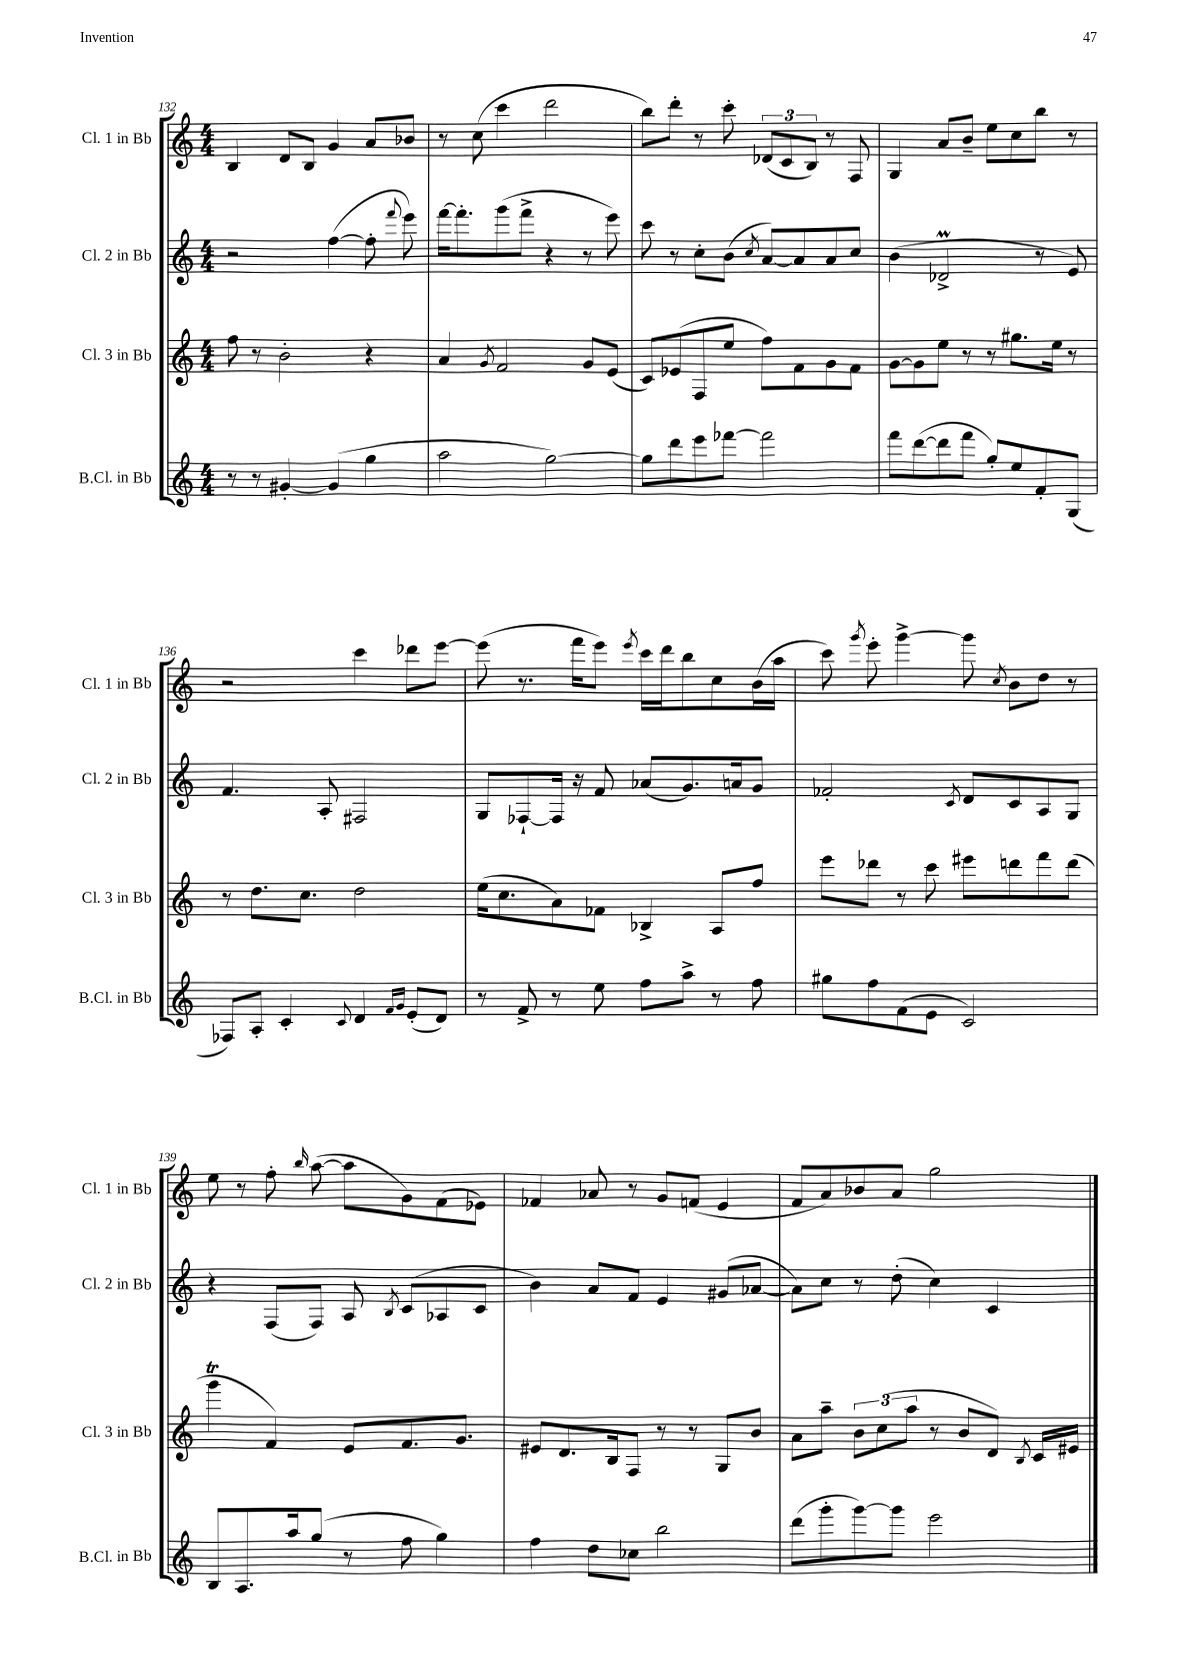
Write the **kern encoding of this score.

**kern	**kern	**kern	**kern
*part4	*part3	*part2	*part1
*staff4	*staff3	*staff2	*staff1
*I"B.Cl. in Bb	*I"Cl. 3 in Bb	*I"Cl. 2 in Bb	*I"Cl. 1 in Bb
*I'B.Cl. in Bb	*I'Cl. 3 in Bb	*I'Cl. 2 in Bb	*I'Cl. 1 in Bb
*clefG2	*clefG2	*clefG2	*clefG2
*k[]	*k[]	*k[]	*k[]
*M4/4	*M4/4	*M4/4	*M4/4
=132	=132	=132	=132
8r	8ff\	2r	4B/
8r	8r	.	.
[4g#X'/	2b'\	.	8d/L
.	.	.	8B/J
(4g#/]	.	([4ff\	4g/
4gg\	4r	8ff'\]	8a/L
.	.	8qqfff/	.
.	.	8eee\)	8b-X/J
=133	=133	=133	=133
2aa\	4a/	[16fff\KL	8r
.	.	8.fff'\]	.
.	.	.	(8cc\
.	8qg/	.	.
.	2f/	(8ggg\	4ccc\
.	.	8fff^\J	.
[2gg\)	.	4r	2ddd\
.	8g/L	8r	.
.	(8e/J	8eee\)	.
=134	=134	=134	=134
8gg\L]	8c/L)	8ccc\	8bb\L)
8ddd\	(8e-X/	8r	8ddd'\J
8eee\	8F/	8cc'\L	8r
[8fff-X\J	8ee/J	(8b\J	8ccc'\
.	.	8qcc/	.
2fff-\]	8ff\L)	[8a/L)	(12d-X/L
.	.	.	12c/
.	8f\	8a/]	.
.	.	.	12B/J)
.	8g\	8a/	8r
.	8f\J	8cc/J	8F/
=135	=135	=135	=135
8fff\L	[8g\L	(4b\	4G/
([8ddd\	8g\]	.	.
8ddd\]	8ee\J	2d-XM^/	8a/L
8fff\J	8r	.	8b~/J
8gg'/L)	8r	.	8ee\L
8ee/	8.gg#X\L	.	8cc\
8f'/	.	8r	8bb\J
.	16ee\Jk	.	.
(8G/J	8r	8e/)	8r
!!LO:LB:g=z
=136	=136	=136	=136
8F-X/L)	8r	4.f/	2r
8A'/J	8.dd\L	.	.
4c'/	.	.	.
.	8.cc\J	.	.
.	.	8A'/	.
8qqc/	.	.	.
4d/	2dd\	2F#X/	4ccc\
16qqf/LL	.	.	.
16qqg/JJ	.	.	.
(8e'/L	.	.	8ddd-X\L
8d/J)	.	.	[8eee\J
=137	=137	=137	=137
8r	(16ee\KL	8G/L	(8eee\]
.	8.cc\	.	.
8f^/	.	[8F-X`/	8.r
8r	8a\)	16F-/Jk]	.
.	.	16r	16fff\KL
8ee\	8f-X\J	8f/	8eee\J)
.	.	.	8qeee/
8ff\L	4B-X^/	(8a-X/L	16ccc\LL
.	.	.	16ddd\J
8aa^\J	.	8.g/)	8bb\
8r	8A/L	.	8cc\
.	.	16an/k	.
8ff\	8ff/J	8g/J	(16b\L
.	.	.	16aa\JJ
=138	=138	=138	=138
8gg#X\L	8eee\L	2f-X'/	8ccc\)
.	.	.	8qggg/
8ff\	8ddd-X\J	.	8eee'\
(8f\	8r	.	[4ggg^\
8e\J	8ccc\	.	.
.	.	8qc/	.
2c/)	8eee#X\L	8d/L	8ggg\]
.	.	.	8qcc/
.	8dddn\	8c/	8b\L
.	8fff\	8A/	8dd\J
.	(8ddd\J	8G/J	8r
!!LO:LB:g=z
=139	=139	=139	=139
8B/L	4gggT\	4r	8ee\
8.A/	.	.	8r
.	4f/)	(8F/L	8ff'\
16aa/k	.	.	.
.	.	.	16qqbb/
(8gg/J	.	8F/J)	([8aa\
8r	8e/L	8A/	8aa\L]
.	.	8qB/	.
8ff\	8.f/	(8c/L	8g\)
4gg\)	.	8A-X/	(8f\
.	8.g/J	.	.
.	.	8c/J	8e-X\J)
=140	=140	=140	=140
4ff\	8e#X/L	4b\)	4f-X/
.	8.d/	.	.
8dd\L	.	8a/L	8a-X/
.	16B/k	.	.
8cc-X\J	8F/J	8f/J	8r
2bb\	8r	4e/	8g/L
.	8r	.	(8fn/J
.	8G/L	(8g#X/L	4e/
.	8b/J	[8a-X/J	.
=141	=141	=141	=141
(8ddd\L	8a\L	8a-\L])	8f/L
8ggg'\	8aa~\J	8cc\J	8a/)
[8ggg\)	12b\L	8r	8b-X/
.	(12cc\	.	.
8ggg\J]	.	(8dd'\	8a/J
.	12aa\J	.	.
2eee\	8r	4cc\)	2gg\
.	8b/L	.	.
.	8d/J)	4c/	.
.	8qB/	.	.
.	16c/LL	.	.
.	16e#X/JJ	.	.
==	==	==	==
*-	*-	*-	*-
